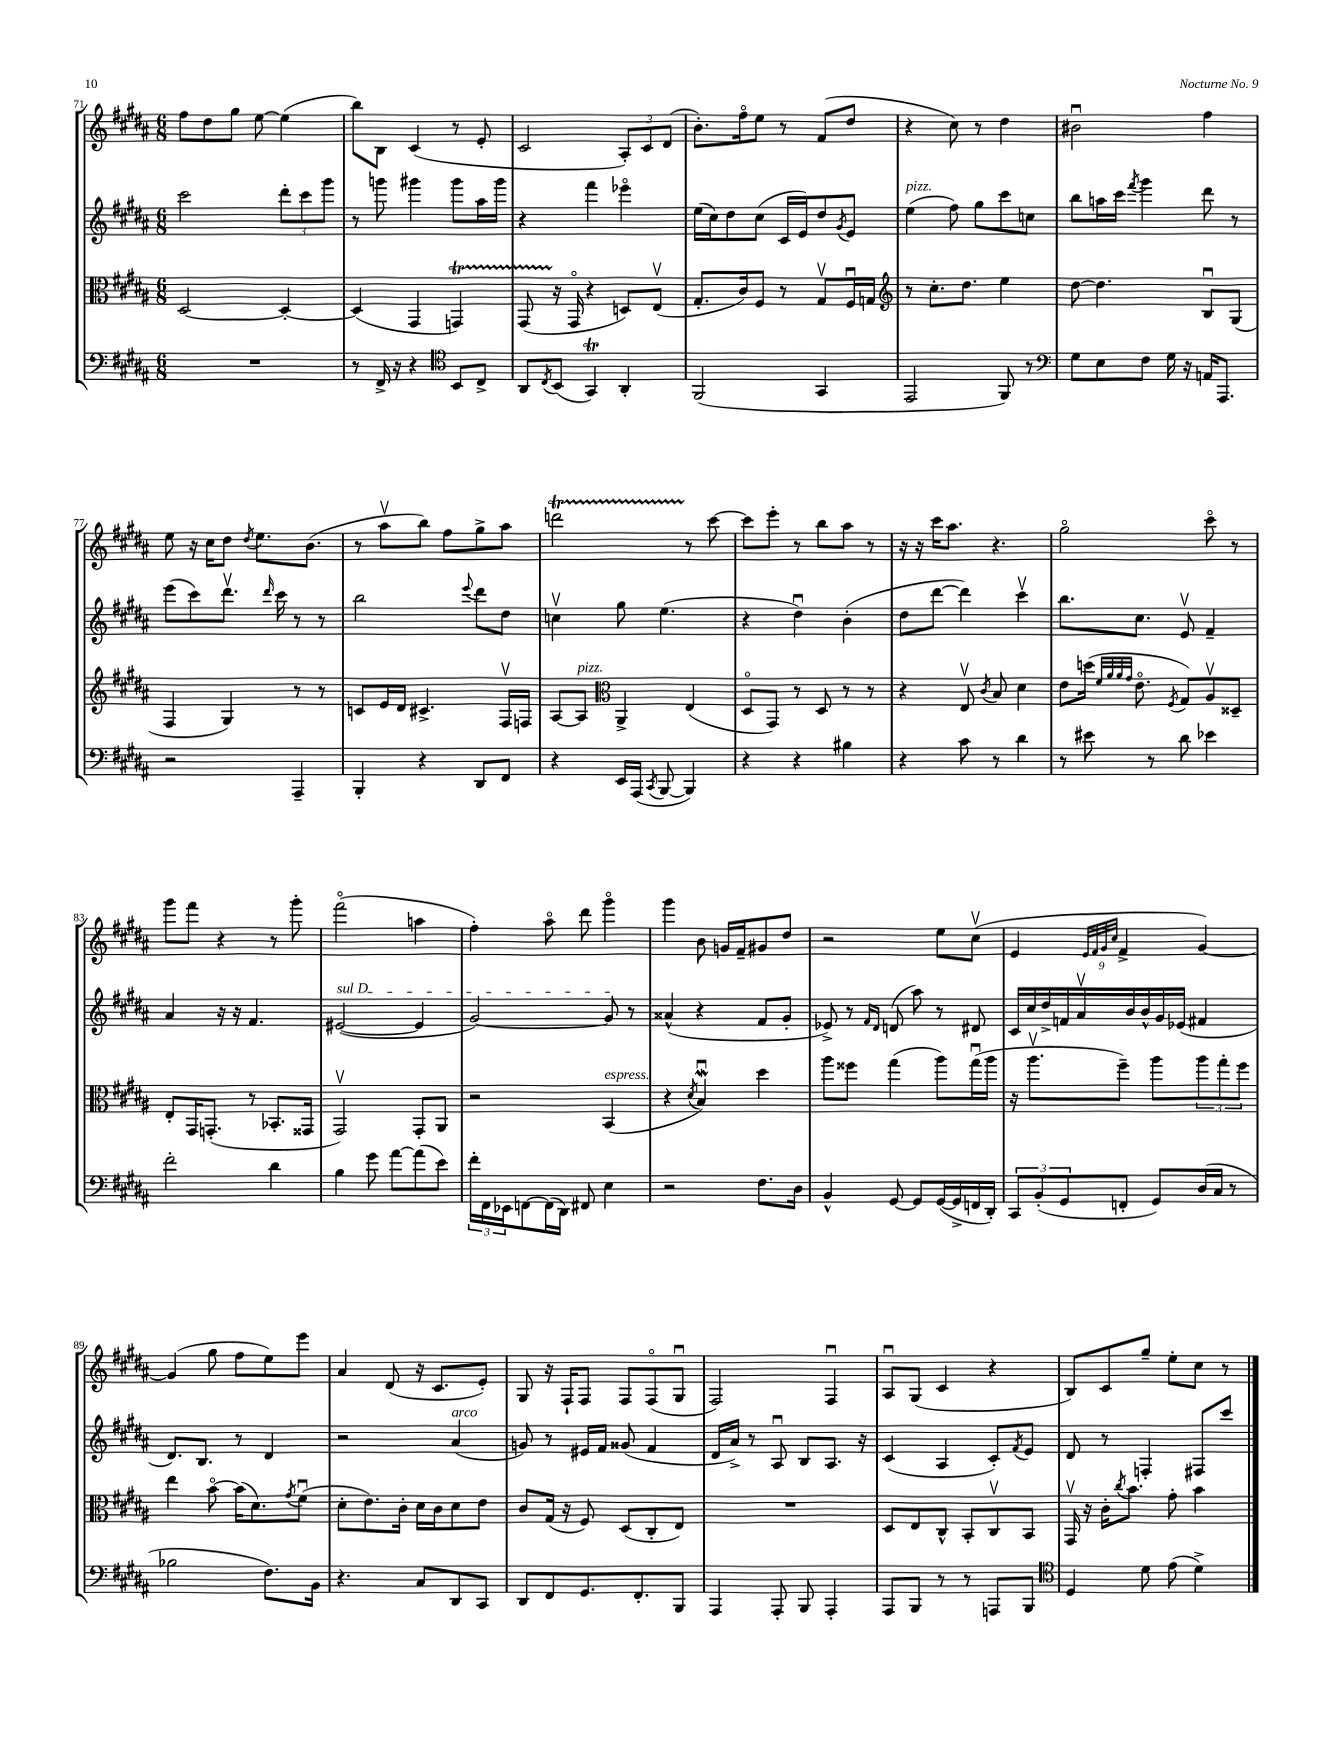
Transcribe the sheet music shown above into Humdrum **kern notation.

**kern	**kern	**kern	**kern
*staff4	*staff3	*staff2	*staff1
*clefF4	*clefC3	*clefG2	*clefG2
*k[f#c#g#d#a#]	*k[f#c#g#d#a#]	*k[f#c#g#d#a#]	*k[f#c#g#d#a#]
*M6/8	*M6/8	*M6/8	*M6/8
2.r	[2D#/	2ccc#\	8ff#\L
.	.	.	8dd#\
.	.	.	8gg#\J
.	.	.	[8ee\
.	4D#'/_	12ddd#'\L	(4ee\]
.	.	12ccc#\	.
.	.	12ggg#\J	.
=	=	=	=
8r	(4D#/]	8r	8bb\L)
16FF#^/	.	8ggg\	8B\J
16r	.	.	.
4r	4GG#/	4ggg#\	(4c#/
*clefC4	*	*	*
8BB/L	4GG/)	8ggg#\L	8r
8C#^/J	.	16aa#\L	8e'/
.	.	16ggg#\JJ	.
=	=	=	=
8AA#/L	(8GG#/	4r	2c#/
8qC#/	.	.	.
(8BB/J	16r	.	.
.	16GG#o/	.	.
4GG#/)	4r	4fff#\	.
4AA#'/	8D/L)	4eee-o\	12A#'/L)
.	.	.	12c#/
.	(8Ev/J	.	.
.	.	.	(12d#/J
=	=	=	=
(2FF#/	8.G#'/L	(16ee\LL	8.b'\L)
.	.	16cc#\J)	.
.	.	8dd#\	.
.	16c#/k)	.	16ff#o\k
.	8F#/J	(8cc#\J	8ee\J
.	8r	16c#/LL	8r
.	.	16e/J)	.
4GG#/	8G#v/L	8dd#/	(8f#/L
.	.	8qg#/	.
.	16F#u/L	8e/J	8dd#/J
.	16G/JJ	.	.
=	=	=	=
*	*clefG2	*	*
2EE/	8r	(4ee\	4r
.	8.cc#'\L	.	.
.	.	8ff#\)	8cc#\)
.	8.dd#\J	.	.
.	.	8gg#\L	8r
8FF#/)	4ee\	8ccc#\	4dd#\
8r	.	8cc\J	.
=	=	=	=
*clefF4	*	*	*
8G#\L	[8dd#\	8bb\L	2b#u\
8E\	4.dd#\]	16aa\L	.
.	.	16ccc#\JJ	.
.	.	8qfff#/	.
8F#\J	.	4ggg#\	.
16G#\	.	.	.
16r	.	.	.
16AA/LK	8Bu/L	8ddd#\	4ff#\
8.AAA#/J	.	.	.
.	(8G#/J	8r	.
=	=	=	=
2r	4F#/	(8eee\L	8ee\
.	.	8ccc#\)	16r
.	.	.	16cc#\LK
.	4G#/)	8.ddd#v\J	8dd#\J
.	.	.	8qdd#/
.	.	.	8.ee\L
.	.	16qqddd#/	.
.	.	16ccc#\	.
4AAA#~/	8r	8r	.
.	.	.	(8.b\J
.	8r	8r	.
=	=	=	=
4BBB'/	8c/L	2bb\	8r
.	16e/L	.	8aa#v\L
.	16d#/JJ	.	.
4r	4.c#^/	.	8bb\J)
.	.	.	8ff#\L
.	.	8qqeee/	.
8DD#/L	.	8ddd#\L	8gg#^\
8FF#/J	16F#v/LL	8dd#\J	8aa#\J
.	16F/JJ	.	.
=	=	=	=
4r	[8A#/L	4ccv\	2ddd\
.	8A#/]J	.	.
*	*clefC3	*	*
16EE/LL	4AA#^/	8gg#\	.
(16AAA#/JJ	.	.	.
8qCC#/	.	.	.
[8BBB/	.	(4.ee\	.
4BBB/])	(4E/	.	8r
.	.	.	[8ccc#\
=	=	=	=
4r	8D#o/L	4r	8ccc#\]L
.	8GG#/J)	.	8eee'\J
4r	8r	4dd#u\)	8r
.	8D#/	.	8bb\L
4B#\	8r	(4b'\	8aa#\J
.	8r	.	8r
=	=	=	=
4r	4r	8dd#\L	16r
.	.	.	16r
.	.	[8ddd#\J	16ccc#\LK
.	.	.	8.aa#\J
8c#\	8Ev/	4ddd#\])	.
.	8qc#/	.	.
8r	8B/	.	4.r
4d#\	4d#\	4ccc#v\	.
=	=	=	=
8r	8e\L	8.bb\L	2gg#o\
8e#\	(16dd\Jk	.	.
.	32qqf#/LLL	.	.
.	32qqa#/	.	.
.	32qqa#/	.	.
.	32qqg#/JJJ	.	.
.	8.eo\	8.cc#\J	.
8r	.	.	.
.	8qF#/	.	.
8d#\	8G#/L)	8ev/	.
4e-\	8A#v/	4f#~/	8ccc#o\
.	8D##~/J	.	8r
=	=	=	=
2f#'\	8E'/L	4a#/	8ggg#\L
.	16GG#/K	.	8fff#\J
.	(8.GG'/J	.	.
.	.	16r	4r
.	.	16r	.
.	8r	4.f#/	.
4d#\	8.BB-'/L	.	8r
.	.	.	8ggg#'\
.	16GG##/Jk	.	.
=	=	=	=
4B\	2GG#v/)	([2e#/	(2fff#o\
8g#\	.	.	.
[8a#\L	.	.	.
(8a#\]	8GG#'/L	4e#/]	4aa\
8e\J)	8AA#/J	.	.
=	=	=	=
24f#'\LL	2r	[2g#/)	4ff#'\)
24FF#\	.	.	.
24EE-\J	.	.	.
[8FF\	.	.	.
(16FF\]L	.	.	8aa#o\
16DD#\JJ)	.	.	.
8FF#/	.	.	8ddd#\
4E\	(4BB/	8g#/]	4ggg#o\
.	.	8r	.
=	=	=	=
2r	4r	(4a##^^/	4ggg#\
.	8qd#/	.	.
.	4Bu/)	4r	8b\
.	.	.	16g/LL
.	.	.	16f#~/J
8.F#\L	4dd#\	8f#/L	8g#/
.	.	8g#'/J	8dd#/J
16D#\Jk	.	.	.
=	=	=	=
4BB^^/	8aa#\L	8e-^/)	2r
.	8ff##\J	8r	.
.	.	16qqf#/LL	.
.	.	16qqd#/JJ	.
[8GG#/	(4gg#\	(8d/	.
8GG#/]L	.	8aa#\)	.
([16GG#/L	8aa#\L)	8r	8ee\L
16GG#^/]	.	.	.
16FF/	(16gg#u\L	8d#/	(8cc#v\J
16DD#'/JJ)	16aa#\JJ	.	.
=	=	=	=
12CC#/L	16r	18c#/LL	4e/
.	.	18cc#/	.
.	8.aa#v\L	.	.
(12BB'/	.	.	.
.	.	18dd#^/	.
12GG#/	.	18f/	.
.	.	18a#v/	.
.	.	.	32qqe/LLL
.	.	.	32qqf#/
.	.	.	32qqg#/
.	.	.	32qqcc#/JJJ
8FF'/J	8ff#~\J)	.	4f#^/
.	.	18b/	.
.	.	18b^^/	.
8GG#/L)	8aa#\L	.	.
.	.	18g#/	.
.	.	(18e-/JJ	.
(16D#/L	12aa#\	4f#/	[4g#/)
16C#/JJ	.	.	.
.	12gg#'\	.	.
8r	.	.	.
.	12ff#\J	.	.
=	=	=	=
2B-\	4ee\	8.d#/L)	(4g#/]
.	.	8.B/J	.
.	[8bo\	.	8gg#\
.	(16b\]LK	8r	8ff#\L
.	8.d#\)	.	.
8.F#\L)	.	4d#/	8ee\)
.	8qg#/	.	.
.	(8f#u\J	.	8eee\J
16BB\Jk	.	.	.
=	=	=	=
4.r	8d#'\L	2r	4a#/
.	8.e\)	.	.
.	.	.	(8d#/
.	16c#'\Jk	.	.
8C#/L	16d#\LL	.	16r
.	16c#\J	.	8.c#/L
8DD#/	8d#\	(4a#/	.
8CC#/J	8e\J	.	8e'/J)
=	=	=	=
8DD#/L	8c#/L	8g/)	8G#/
8FF#/	(16G#/Jk	8r	16r
.	16r	.	16F#`/LK
8.GG#/	8F#/)	16e#/LL	8F#/J
.	.	16f#/JJ	.
.	(8D#/L	(8g##/	8F#/L
8.FF#'/	.	.	.
.	8C#'/	4f#/	(8F#o/
8BBB/J	8E/J)	.	8G#u/J
=	=	=	=
4AAA#/	2.r	16d#/LL	2F#/)
.	.	16a#^/JJ)	.
.	.	8r	.
8AAA#'/	.	8A#u/	.
8BBB/	.	8B/L	.
4AAA#'/	.	8.A#/J	4F#u/
.	.	16r	.
=	=	=	=
8AAA#/L	8D#/L	(4c#/	8A#u/L
8BBB/J	8E/	.	(8G#/J
8r	8C#^^/J	4A#/	4c#/
8r	8BB'/L	.	.
8AAA/L	8C#v/	8c#'/L)	4r
.	.	8qf#/	.
8BBB/J	8BB/J	8e/J	.
=	=	=	=
*clefC4	*	*	*
4D#/	16GG#v/	8d#/	8B/L)
.	16r	.	.
.	16c#'\LK	8r	8c#/
.	8qcc#/	.	.
.	8.b\J	.	.
8d#\	.	4F'/	8gg#~/J
(8e\	8g#'\	.	8ee'\L
4d#^\)	4b\	8F#/L	8cc#\J
.	.	8ccc#/J	8r
==	==	==	==
*-	*-	*-	*-
